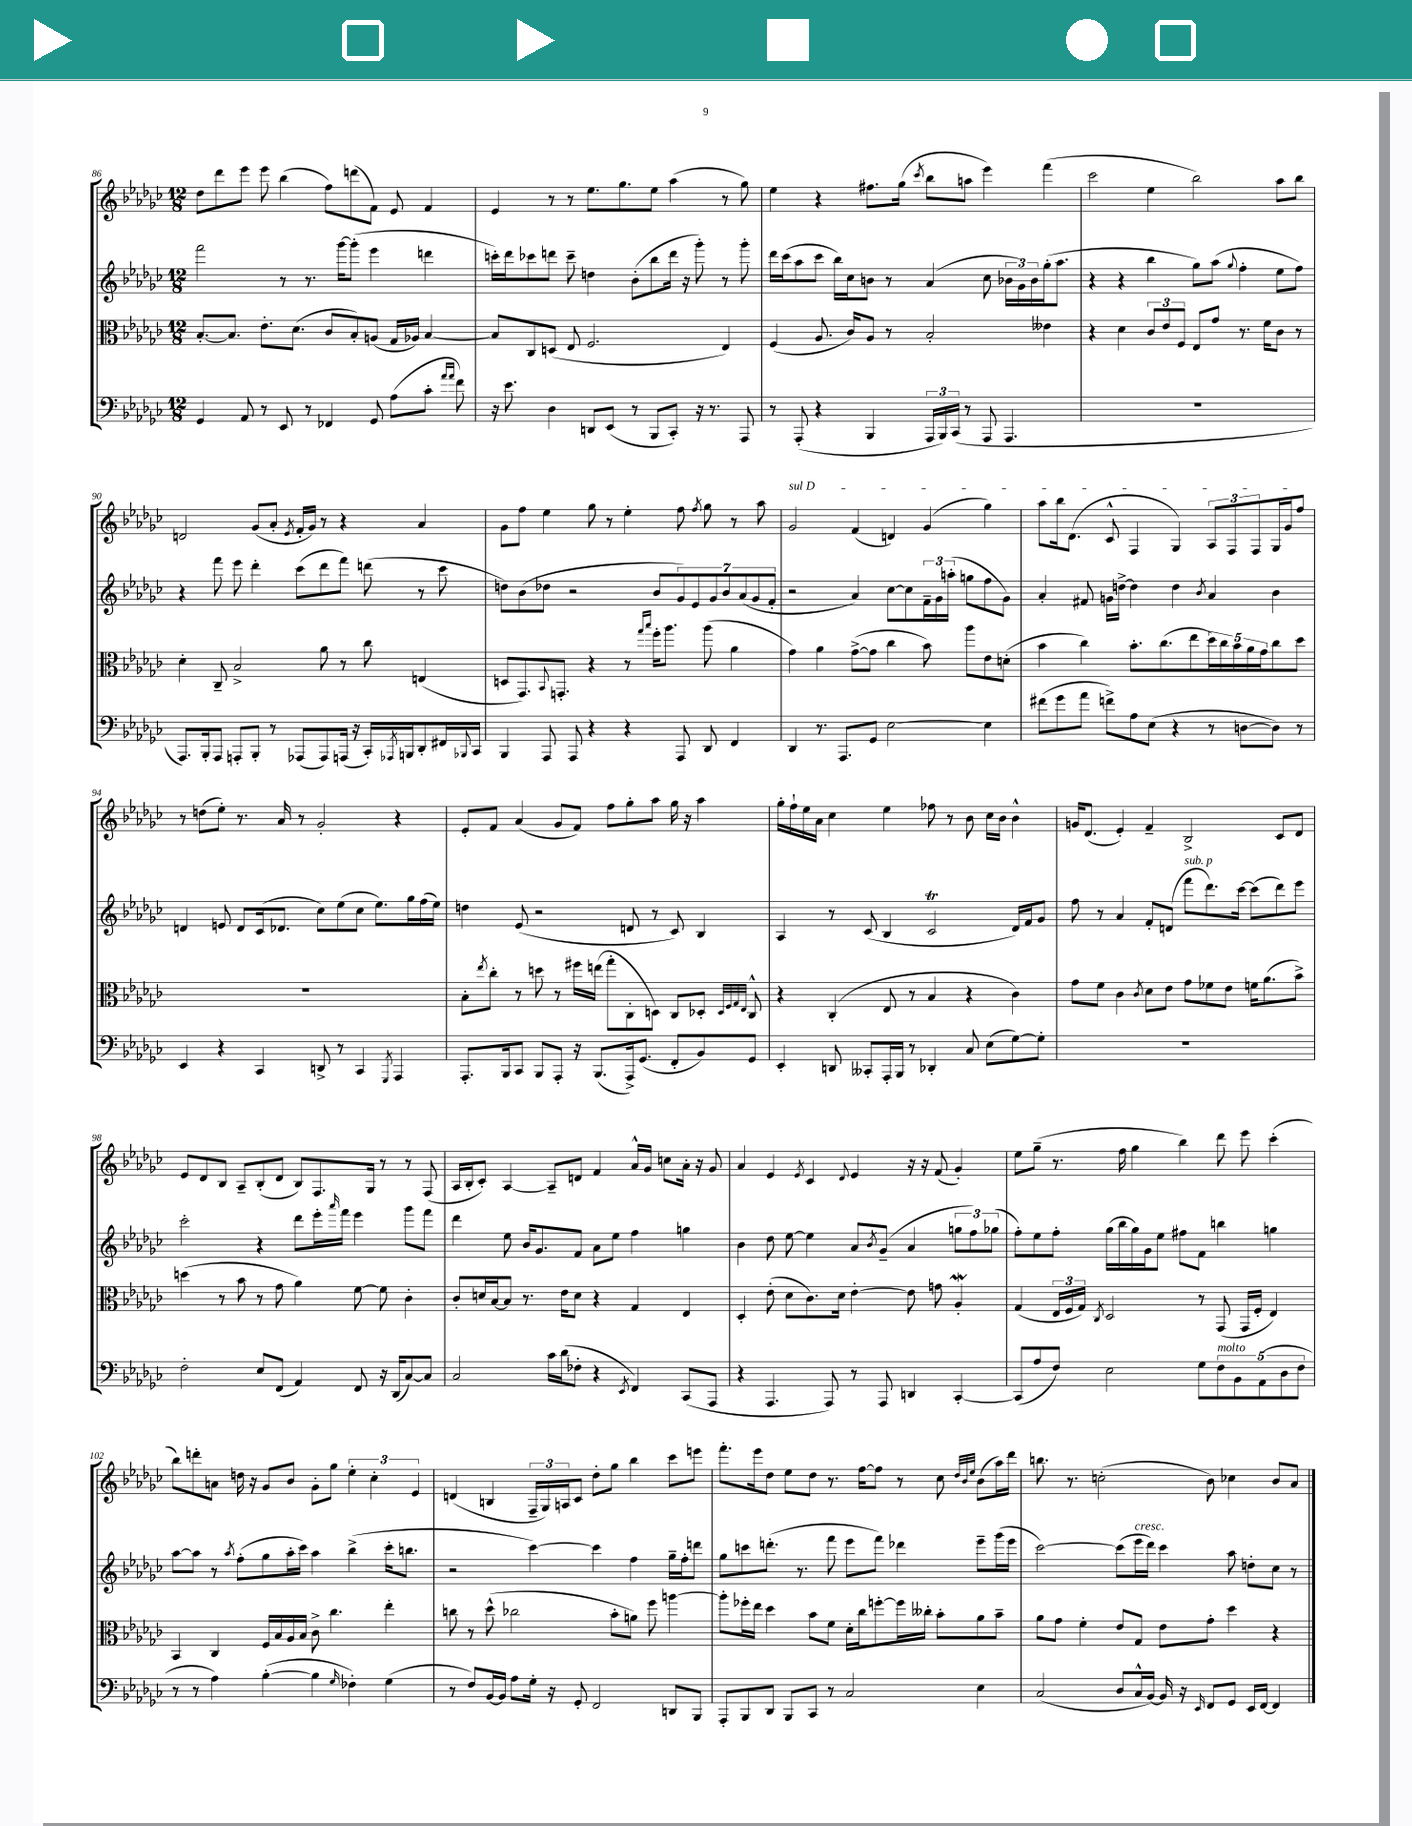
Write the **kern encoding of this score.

**kern	**kern	**kern	**kern
*staff4	*staff3	*staff2	*staff1
*clefF4	*clefC3	*clefG2	*clefG2
*k[b-e-a-d-g-c-]	*k[b-e-a-d-g-c-]	*k[b-e-a-d-g-c-]	*k[b-e-a-d-g-c-]
*M12/8	*M12/8	*M12/8	*M12/8
4GG-/	[8.B-'/L	2fff\	8dd-\L
.	.	.	8ddd-\
.	8.B-/]J	.	.
8AA-/	.	.	8eee-\J
8r	8.e-'\L	.	8eee-\
8EE-/	.	8r	(4bb-\
.	(8.d-\J	.	.
8r	.	8.r	.
4FF-/	8c-/L	.	8ff\L)
.	.	[16ggg-\LK	.
.	8B-'/)	(8ggg-'\]J	(8ddd\
8GG-/	(8A/J	4eee-\	8f\J)
(8A-\L	16G-/LL	.	8e-/
.	16A-/JJ)	.	.
8c-'\J	[4B-/	4ddd\	4f/
16qqa-/LL	.	.	.
16qqa-/JJ	.	.	.
8f\)	.	.	.
=	=	=	=
16r	8B-/]L	16ccc'\LL)	4e-/
8.e-\	.	16ddd-\J	.
.	8C-/	8ccc-\	.
4D-\	(8D/J	8ddd\J	8r
.	8E-/	8ccc-~\	8r
8DD/L	2.F/	4dd\	8.ee-\L
(8EE-/J	.	.	.
.	.	.	8.gg-\
8r	.	(8b-'\L	.
8BBB-/L	.	8bb-\	8ee-\J
8CC-'/J)	.	16ddd\Jk	(4aa-\
.	.	16r	.
16r	.	8ggg-'\)	.
8.r	.	.	.
.	4E-/)	8r	8r
8AAA-/	.	8ggg-'\	8gg-\)
=	=	=	=
8r	(4F/	16ddd-\LL	4ee-\
.	.	(16ccc-\J	.
(8AAA-'/	.	8aa-\	.
4r	8.A-/	8ccc-\J	4r
.	.	16bb-\LL)	.
.	16c-/LK)	16cc-\J	.
4BBB-/	8A-/J	8b\J	8.ff#\L
.	8r	8r	.
.	.	.	(16gg-\Jk
.	.	.	8qccc-/
24AAA-/LL	2B-'/	(4a-/	8bb-\L
24BBB-/)	.	.	.
(24CC-/JJ	.	.	.
8r	.	.	8aa\J
8AAA-/	.	8cc-\	4eee-\)
4.AAA-/	.	24b-\LL	.
.	.	24g-\)	.
.	.	24b-\	.
.	4e--\	(16gg-'\J	(4fff\
.	.	8.aa-\J	.
=	=	=	=
1.r	4r	4r	2ccc-\
.	4d-\	4r	.
.	12c-/L	4bb-\	4ee-\
.	12e-/	.	.
.	12F/J	.	.
.	8E-/L	8gg-\L)	2bb-\)
.	8g-/J	(8aa-\J	.
.	.	8qqgg-/	.
.	8.r	4ff'\	.
.	16f\LK	.	.
.	8c-\J	8ee-\L	8aa-\L
.	8r	8ff\J)	8bb-\J
=	=	=	=
8.AAA-/L)	4d-'\	4r	2d/
16BBB-'/k	.	.	.
8AAA-/J	8C-~/	8fff\	.
8AAA'/L	2B-^/	8eee-\	.
8BBB-'/J	.	4ddd-'\	(8g-/L
8r	.	.	8a-'/J
.	.	.	8qe-/
(8AAA-/L	.	(8ccc-\L	16f'/LL
.	.	.	16g-/JJ)
8AAA-/)	8a-\	8ddd-\	8r
(16AAA/Jk	8r	8fff\J)	4r
16r	.	.	.
16CC-'/LL)	8cc-\	(8ddd\	.
8qAAA-/	.	.	.
16BBB/J	.	.	.
8DD-'/	(4E/	8r	4a-/
16FF#/L	.	8ccc-\	.
8qqBBB-/	.	.	.
16CC-/JJ	.	.	.
=	=	=	=
4BBB-/	8D/L	8dd\L)	8g-\L
.	8.GG-/)	(8b-\	8ff\J
8AAA-/	.	8dd-\J	4ee-\
.	8qqBB-/	.	.
.	8.GG'/J	.	.
8AAA-/	.	2r	.
4r	4r	.	8gg-\
.	.	.	8r
4r	8r	.	4ee-'\
.	16qqgg-/LL	.	.
.	16qqbb-/JJ	.	.
.	16ff'\LK	8b-/L	.
.	8.aa-\J	.	.
8AAA-/	.	14g-/)	8ff\
.	.	14e-/	.
.	.	.	8qff/
8DD-/	(8aa-\	.	8gg-\
.	.	14g-/	.
.	.	14b-/	.
4FF/	4a-\	.	8r
.	.	(14a-/	.
.	.	14g-/	.
.	.	.	8aa-\
.	.	14f'/J	.
=	=	=	=
4DD-/	4g-\)	2r	2g-/
8.r	4a-\	.	.
8.AAA-/L	.	.	.
.	([8g-^\L	4a-/)	(4f/
8GG-/J	8g-\]J	.	.
[2E-\	4cc-\	[8cc-\L	4d/)
.	.	8cc-\]	.
.	8b-\)	24f~\L	(4g-/
.	.	24g-\	.
.	.	(24aa'\JJ	.
.	8aa-\L	8gg\L	.
4E-\]	8e-\	8ff\	4gg-\)
.	(8d'\J	8g-\J)	.
=	=	=	=
(8f#\L	4b-\	4a-'/	8aa-\L
8g-\	.	.	16bb-\k
.	.	.	(8.d-\J
8a-\J	4cc-\)	8f#/	.
8f^\L)	.	16g\LL	8c-^^/
.	.	[16dd^\JJ	.
8A-\	8.b-'\L	4dd\]	4F/
(8E-\J	.	.	.
.	(8.cc-\	.	.
4r	.	4dd\	4G-/)
.	8ee-\	.	.
.	.	8qb-/	.
8r	20dd-\L)	4a-/	12A-/L
.	20cc-\	.	.
.	.	.	12F/
.	20b-\	.	.
[8D\L	.	.	.
.	20a-\	.	.
.	.	.	12F/
.	20g-\J	.	.
8D\]J)	8cc-\	4b-\	16G-/L
.	.	.	16g-/J
8r	8dd-\J	.	8ff/J
=	=	=	=
4EE-/	1.r	4d/	8r
.	.	.	(8dd\L
4r	.	8e/	8ee-'\J)
.	.	8d/L	8.r
4CC-/	.	(16c-/k	.
.	.	8.d-/J	16a-/
.	.	.	8r
8DD^/	.	8cc-\L)	2g-'/
8r	.	(8ee-\	.
4CC-/	.	8cc-\J	.
.	.	8.ee-\L)	.
8qGGG-/	.	.	.
4AAA-/	.	.	4r
.	.	16gg-\L	.
.	.	(16ff\	.
.	.	16ee-\JJ)	.
=	=	=	=
8.AAA-'/L	8B-'\L	4dd\	8e-'/L
.	8qee-/	.	.
.	8cc-'\J	.	8f/J
16BBB-/k	.	.	.
8CC-/J	8r	(8e-/	(4a-/
8BBB-/L	8dd\	2r	.
8AAA-'/J	8r	.	8g-/L
16r	16ff#\LL	.	8f/J)
(8.BBB-/L	(16ee\JJ	.	.
.	8gg-'\L	.	8ff\L
16AAA-^/k)	8C-'\	8d/	8gg-'\
(8.GG-/J	.	.	.
.	8D\J)	8r	8aa-\J
8FF'/L	8C-/L	8c-/)	16gg-\
.	.	.	16r
8BB-/)	8D-'/J	4B-/	4aa-\
.	32qqD-/LLL	.	.
.	32qqF/	.	.
.	32qqG-/	.	.
.	32qqE-/JJJ	.	.
8GG-/J	8C-^^/	.	.
=	=	=	=
4EE-'/	4r	4A-/	16gg-'\LL
.	.	.	16ff`\
.	.	.	16ee-\
.	.	.	16a-\JJ
8DD/	(4C-'/	8r	4cc-\
8CC--'/L	.	(8c-/	.
16AAA-'/L	8E-/	4B-/	4ee-\
16BBB-/JJ	.	.	.
8r	8r	.	.
4DD-'/	4B-/	2c-/	8ff-\
.	.	.	8r
8C-/	4r	.	8b-\
(8E-\L	.	.	16cc-\LL
.	.	.	16b-\JJ
[8G-\)	4c-\)	16d-/LL)	4b-^^\
.	.	16f/J	.
8G-'\]J	.	8g-/J	.
=	=	=	=
1.r	8g-\L	8ff\	16g/LK
.	.	.	(8.d-/J
.	8f\J	8r	.
.	4c-\	4a-/	4e-'/)
.	8qc-/	.	.
.	8d-\L	8f'/L	4f~/
.	8e-\J	(8d/J	.
.	8g-\L	8fff\L	2B-^/
.	8f-\	8.ddd-\)	.
.	8e-\J	.	.
.	.	[16ccc-\Jk	.
.	16f\LK	(8ccc-\]L	.
.	(8.a-\	.	.
.	.	8ddd-\)	8c-/L
.	8b-^\J)	8eee-\J	8d-/J
=	=	=	=
2F'\	(4dd\	2ccc-'\	8e-/L
.	.	.	8d-/
.	8r	.	8B-/J
.	8b-\	.	8A-~/L
8E-/L	8r	4r	(8B-'/
(8FF/J	8g-\	.	8d-/J
4AA-/)	4a-\)	8ddd-\L	8B-/L)
.	.	16eee-'\L	8.F/
.	.	16qqaaa-/	.
.	.	16fff\JJ	.
8FF/	[8f\	4eee-\	.
.	.	.	16G-/Jk
16r	8f\]	.	8r
(16DD-/LK	.	.	.
[8C-/)	4c-'\	8ggg-\L	8r
8C-/]J	.	8fff\J	(8F/
=	=	=	=
2C-/	8c-'/L	4ddd-\	16A-/LL
.	.	.	16B-'/J
.	16d/L	.	8c-'/J)
.	[16B-/J	.	.
.	8B-/]J	8ee-\	[4A-/
.	8.r	16b-/LK	.
.	.	8.g-/	.
16c-\LL	.	.	8A-~/]L
(16d-\J	16e-\LK	.	.
8F-'\J	8d\J	8f/J	8d/J
4r	4r	8a-\L	4f/
.	.	8ee-\J	.
8qEE-/	.	.	.
4FF/)	4G-/	4ff\	16a-^^/LL
.	.	.	16g-/JJ
.	.	.	8cc\L
(8CC-/L	4E-/	4gg\	16a-'\Jk
.	.	.	16r
8AAA-/J	.	.	8g-/
=	=	=	=
4r	4D-'/	4b-\	4a-/
4.AAA-/	(8e-'\	8dd-\	4e-/
.	8d-\L	[8ee-\	.
.	.	.	8qe-/
.	8.c-\)	4ee-\]	4c-/
8AAA-/)	.	.	.
.	16d-\Jk	.	.
.	.	.	8qqd-/
8r	[4e-'\	8a-/L	4e-/
.	.	8qb-/	.
8AAA-/	.	(8g-~/J	.
4DD/	8e-\]	4a-/	16r
.	.	.	16r
.	8g\	.	(8f/
[4CC-'/	4A-'/	12gg\L	4g-'/)
.	.	12ff\)	.
.	.	(12gg-\J	.
=	=	=	=
(8CC-/]L	(4G-/	8ff'\L)	8ee-\L
8A-/	.	8ee-\	(8gg-~\J
8F/J)	24E-/LL	8ff'\J	8.r
.	24F/	.	.
.	24G-/JJ)	.	.
.	8qC-/	.	.
2E-\	2D-/	(16gg-\LL	.
.	.	16bb-\	16ff\
.	.	16gg-\)	4gg-\
.	.	16g-\J	.
.	.	8ee-\J	.
.	.	8ff#\L	4bb-\)
8G-\L	8r	8f\J	.
10F\	(8GG-/	4bb\	8ddd-\
10BB-\	.	.	.
.	16GG-/LL	.	8eee-\
.	16F'/JJ	.	.
(10AA-\	.	.	.
.	4E-/)	4gg\	(4ccc-'\
10D-\	.	.	.
10F\J	.	.	.
=	=	=	=
8r	4BB-/	[8aa-\L	8bb-\L)
8r	.	8aa-\]J	8ddd'\
4A-\)	4C-/	8r	8a\J
.	.	8qaa-/	.
.	.	(8ff'\L	16dd\
.	.	.	16r
([4B-'\	16F/LL	8gg-\	8g-/L
.	16B-/	.	.
.	16A-/	16aa-'\L	8b-/J
.	16B-/JJ	16ccc-\JJ)	.
4B-\]	8c-^\	4aa-\	8g-'\L
.	4.cc-\	.	8gg-\J
16qqG-/	.	.	.
4F-'\)	.	(4bb-^\	6ee-'\
.	.	.	6cc-'\
(4G-\	4ee-'\	16ccc-'\LK	.
.	.	8.bb\J	.
.	.	.	6e-/
=	=	=	=
8r	8cc\	2r	(4d/
8F/L)	8r	.	.
[16BB-/L	(8dd-^^\	.	4B/
16BB-/]JJ	.	.	.
8A-\L	2cc-\	.	.
16G-'\Jk	.	[4ccc-\)	24F~/LL
.	.	.	24G-/)
16r	.	.	.
.	.	.	24A/J
8GG-'/	.	.	8c-/J
2FF/	.	4ccc-\]	8dd-'\L
.	8b-'\L	.	8gg-\J
.	8a\J)	4ff\	4bb-\
.	8ff\	.	.
8DD/L	[4aa\	16gg-~\LL	8ccc-\L
.	.	16ff'\J	.
8BBB-/J	.	8ddd\J	8eee\J
=	=	=	=
8AAA-'/L	8aa'\]L	8gg-\L	8.fff'\L
8BBB-/	16ff-'\L	8ccc\	.
.	16ee-\JJ	.	16eee-\k
8DD-/J	4dd-\	(8.ddd'\J	8dd-\J
8BBB-/L	.	.	8ee-\L
.	.	8.r	.
8CC-/J	8b-\L	.	8dd-\J
8r	8f\J	8fff\	8.r
2C-/	16d-'\LL	8eee-\L	.
.	16cc-\J	.	[16ff\LK
.	[8ff'\	8fff\J)	8ff\]J
.	16ff\]L	4ddd-\	8r
.	16cc--'\JJ	.	.
.	8b-'\L	.	8cc-\
.	.	.	32qqdd-/LLL
.	.	.	32qqb-/
.	.	.	32qqee-/JJJ
4E-\	8a-\	8eee-~\L	(8b-\L
.	8b-~\J	(16ggg-\L	16aa-\L)
.	.	16eee-\JJ	16ddd-\JJ
=	=	=	=
(2C-/	8a-\L	[2ccc-\)	8.bb\
.	8g-\J	.	.
.	.	.	8.r
.	4f'\	.	.
.	.	.	(2cc'\
8D-/L	8e-/L	(8ccc-\]L	.
16C-^^/L	8G-/J	16eee-\L	.
[16BB-/JJ)	.	16ddd-\JJ)	.
16BB-/]	8e-\L	4ccc-\	.
16r	.	.	.
16qqEE-/	.	.	.
8FF/L	8g-'\J	.	8b-\)
8GG-/J	4dd-\	8aa-\	4cc-\
16EE-/LL	.	8dd'\L	.
[16FF/JJ	.	.	.
4FF/]	4r	8cc-\J	8b-/L
.	.	8r	8a-/J
==	==	==	==
*-	*-	*-	*-
